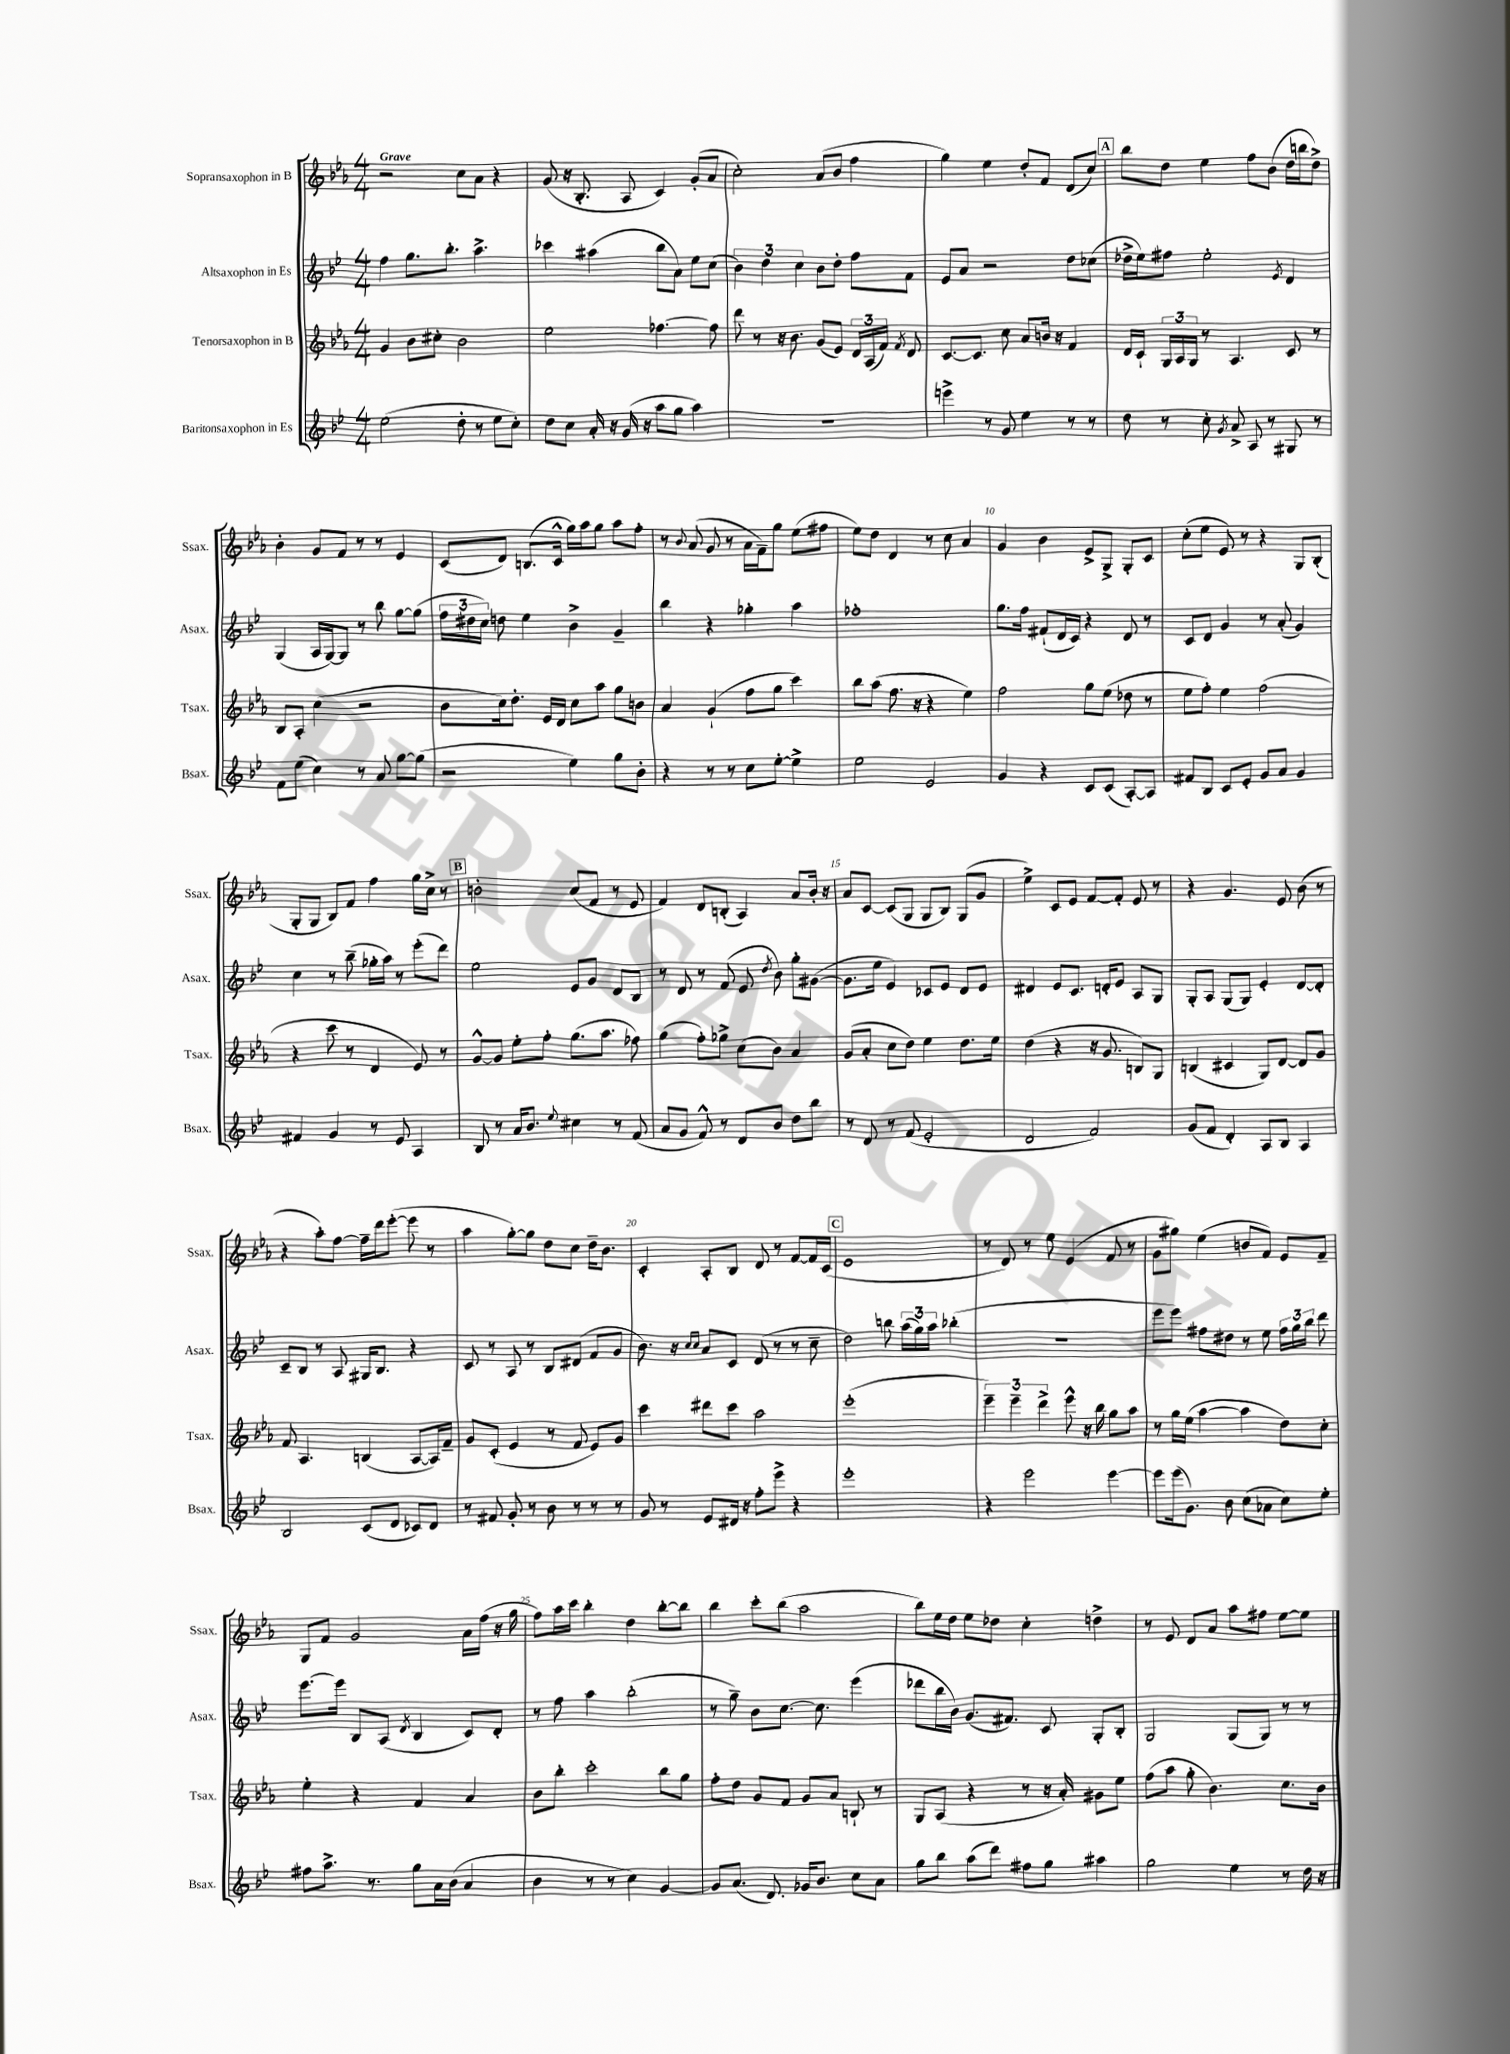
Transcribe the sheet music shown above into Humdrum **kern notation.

**kern	**kern	**kern	**kern
*part4	*part3	*part2	*part1
*staff4	*staff3	*staff2	*staff1
*I"Baritonsaxophon in Es	*I"Tenorsaxophon in B	*I"Altsaxophon in Es	*I"Sopransaxophon in B
*I'Bsax.	*I'Tsax.	*I'Asax.	*I'Ssax.
*clefG2	*clefG2	*clefG2	*clefG2
*k[b-e-]	*k[b-e-a-]	*k[b-e-]	*k[b-e-a-]
*M4/4	*M4/4	*M4/4	*M4/4
=1	=1	=1	=1
!	!	!	!LO:TX:a:B:t=Grave
(2ee-\	4g/	4ff\	2r
.	8b-\L	8.gg\L	.
.	8cc#X'\J	.	.
.	.	8.bb-'\J	.
8dd'\	2b-\	.	8cc\L
8r	.	4.aa^\	8a-\J
8ee-\L	.	.	4r
8cc'\J)	.	.	.
=2	=2	=2	=2
8dd\L	2ee-\	4ccc-X\	(8g/
8cc\J	.	.	16r
.	.	.	8.B-'/
16a'/	.	(4aa#X\	.
16r	.	.	.
(16g/	.	.	8A-/
16r	.	.	.
8aa\L	[4.ff-X\	8bb-\L	4c/)
8gg\J	.	8a\J)	.
4aa\)	.	8ee-\L	(8g'/L
.	8ff-\]	(8cc\J	8a-/J
=3	=3	=3	=3
1r	8ddd\	6b-\)	2cc'\)
.	8r	.	.
.	.	6dd\	.
.	16r	.	.
.	8.b-\	.	.
.	.	6cc\	.
.	(8g/L	8b-\L	(8a-/L
.	8e-/J)	8dd'\J	8b-/J
.	24d/LL	8ff\L	4ff\
.	(24A-/	.	.
.	24f/JJ)	.	.
.	8qf/	.	.
.	8d/	8f\J	.
=4	=4	=4	=4
4eeen^\	[8.c/L	8e-/L	4gg\)
.	.	8a/J	.
.	8.c/J]	.	.
8r	.	2r	4ee-\
8g/	8cc\	.	.
4ee-\	8a-/L	.	8dd'/L
.	16bn/Jk	.	8f/J
.	16r	.	.
8r	4f/	8dd\L	(8d/L
8r	.	(8cc-X\J	8cc/J)
!!LO:REH:place=s1:t=A
=5	=5	=5	=5
8dd\	16d/LL	16dd-X^\LL	8bb-\L
.	16c`/JJ	16ee-\J)	.
8r	24G/LL	8ff#X\J	8dd\J
.	24A-/	.	.
.	24G/JJ	.	.
8cc'\	8r	2ee-'\	4ee-\
8qg/	.	.	.
8a^/	4.A-/	.	.
8A/	.	.	8ff\L
8r	.	.	(8b-\J
.	.	8qe-/	.
8G#X/	8c/	4d/	16dd\LL
.	.	.	16bbn\J
8r	8r	.	8dd^\J)
!!LO:LB:g=z
=6	=6	=6	=6
8f\L	8B-/L	(4G/	4b-'\
(8ee-\J	8A-'/J	.	.
4cc\)	(4cc\	16A/LL	8g/L
.	.	[16G/J)	.
.	.	8G/J]	8f/J
8r	2r	8r	8r
8a/	.	8bb-\	8r
[8gg\L	.	[8gg\L	4e-/
(8gg\J]	.	(8gg\J]	.
=7	=7	=7	=7
2r	8b-\L	24ff\LL	(8c/L
.	.	24dd#X\	.
.	.	24cc\JJ)	.
.	16cc\k)	8ddn\	8d/J)
.	8.dd'\J	.	.
.	.	4ee-\	(8.Bn/L
.	16e-/LL	.	.
.	16d/JJ	.	16c^^/Jk
4ee-\)	8cc\L	4b-^\	16gg\LL)
.	.	.	16aa-\J
.	8aa-\J	.	8gg\J
8gg\L	8gg\L	4g~/	8aa-\L
8b-'\J	8bn\J	.	8ff'\J
=8	=8	=8	=8
4r	4a-/	4bb-\	8r
.	.	.	8qqb-/
.	.	.	(8a-/
8r	(4g`/	4r	8g/
8r	.	.	8r
8cc\L	8ff\L	4gg-X'\	16a-\LL
.	.	.	16f~\J)
[8ee-'\J	8gg\J	.	8gg\J
4ee-^\]	4ccc\)	4aa\	(8ee-\L
.	.	.	8ff#X\J
=9	=9	=9	=9
2ee-\	8bb-\L	1ff-X'	8ee-\L)
.	(8aa-\J	.	8dd\J
.	8.ff\	.	4d/
.	16r	.	.
2e-/	4r	.	8r
.	.	.	8cc\
.	4ee-\)	.	4a-/
=10	=10	=10	=10
4g/	2ff\	8.gg\L	4g/
.	.	16ff\Jk	.
4r	.	(8f#X`/L	4b-\
.	.	16d/L	.
.	.	16c/JJ)	.
8c/L	8gg\L	4r	8e-^/L
(8c/J	(8ee-\J	.	8G^/J
[8A'/L)	8dd-X\	8d/	8G'/L
8A/J]	8r	8r	8c/J
=11	=11	=11	=11
8f#X/L	8ee-\L	8c/L	(8cc'\L
8B-/J	8ff'\J)	8d/J	8ee-\J
8c/L	4ee-\	4g/	8e-/)
8e-'/J	.	.	8r
8g/L	(2ff\	8r	4r
8a/J	.	(8a'/	.
4g/	.	4g/)	8G/L
.	.	.	(8B-'/J
!!LO:LB:g=z
=12	=12	=12	=12
4f#X/	4r	4cc\	8G'/L
.	.	.	8G/J
4g/	8ccc\	8r	8B-/L)
.	8r	(8bb-~\	8f/J
8r	4d/	16gg-X'\LL	4ff\
.	.	16aa\JJ)	.
8e-/	.	8r	.
4A/	8e-/)	(8eee-'\L	16gg\LL
.	.	.	16cc^\JJ
.	8r	8ddd\J)	8r
!!LO:REH:place=s1:t=B
=13	=13	=13	=13
8B-/	[8g^^/L	2ee-\	2bn'\
8r	8g/J]	.	.
16a/KL	8ee-'\L	.	.
8.b-/J	.	.	.
.	8ff'\J	.	.
8qqee-/	.	.	.
4cc#X\	(8.gg\L	8e-/L	(8cc/L
.	.	8g/J	8f/J
.	8.aa-\J	.	.
8r	.	8d/L	8r
(8f/	8ff-X\)	8B-/J	8e-/
=14	=14	=14	=14
8a/L	(4gg\	8r	4f/)
8g/J	.	8d/	.
8f^^/)	8ff'\L)	8r	8d/L
8r	8gg-X^\J	(8f/	(8Bn'/J
8d/L	(8cc\L	8e-/	4A-/)
.	.	8qdd/	.
8b-/J	8b-\J)	8b-\)	.
8dd\L	4a-/	8gg'\L	8a-/L
8bb-\J	.	([8g#X\J	16b-'/Jk
.	.	.	16r
=15	=15	=15	=15
8r	(8g/L	8.g#\L]	8a-/L
8d/	8a-'/J	.	[8c/J
.	.	16ee-\Jk	.
8r	8cc\L	4e-/)	(8c/L]
(8f/	8dd\J)	.	8G/J
2e-'/	4ee-\	8c-X/L	8G/L
.	.	8e-/J	8B-/J)
.	8.dd\L	8d/L	(8G/L
.	.	8e-/J	8g/J
.	16ee-\Jk	.	.
=16	=16	=16	=16
2d/	(4dd\	4d#X/	4ee-^\)
.	4r	8e-/L	8c/L
.	.	8.c/J	8e-/J
2f/)	16r	.	[8f/L
.	8.g/	16dn'/KL	.
.	.	8e-/J	8f'/J]
.	8Bn/L)	8A/L	8e-/
.	8G/J	8G/J	8r
=17	=17	=17	=17
(8g/L	(4Bn/	8G'/L	4r
8f/J	.	8A/J	.
4d'/)	4c#X/	(8G/L	4.g/
.	.	8G/J)	.
8A/L	8G/L)	4e-'/	.
8B-/J	[8d/J	.	8e-/
4A/	8d/L]	[8d/L	(8b-\
.	8g/J	8d'/J]	8r
!!LO:LB:g=z
=18	=18	=18	=18
2B-/	8f/	8c~/L	4r
.	4.A-/	8B-/J	.
.	.	8r	8aa-'\L)
.	.	8A/	[8ff\J
(8c/L	(4Bn/	16G#X/KL	16ff~\LL]
.	.	8.B-/J	16ddd\J
8d/J	.	.	([8eee-'\J
8c-X/L)	[8A-/L	4r	8eee-\]
8d/J	16A-/L])	.	8r
.	16f~/JJ	.	.
=19	=19	=19	=19
8r	8g/L	8c/	4aa-\
8f#X/	(8c'/J	8r	.
8g'/	4e-/	8A/	[8gg'\L)
8r	.	8r	8gg\J]
8b-\	8r	8B-/L	8dd\L
8r	8f/	(8d#X/J	8cc\J
8r	8e-/L)	8f/L	16dd~\KL
.	.	.	8.b-\J
8r	8g/J	8g/J	.
=20	=20	=20	=20
8g/	4ccc\	8.b-\)	4c'/
8r	.	.	.
.	.	16r	.
.	.	16qqcc/LL	.
.	.	16qqcc/JJ	.
8e-/L	8ddd#X\L	8a/L	8A-'/L
16d#X/Jk	8ccc\J	8c/J	8B-/J
16r	.	.	.
8ff'\L	2aa-\	(8d/	8d/
8eee-^\J	.	8r	8r
4r	.	8r	[8f/L
.	.	8cc~\	16f/L]
.	.	.	(16c/JJ
!!LO:REH:place=s1:t=C
=21	=21	=21	=21
1eee-'	(1eee-'	2dd\)	1e-
.	.	8bbn\	.
.	.	(24aa\LL	.
.	.	24gg\)	.
.	.	24aa\JJ	.
.	.	(4bb-X'\	.
=22	=22	=22	=22
4r	6eee-~\)	1r	8r
.	.	.	8d/)
.	6eee-~\	.	.
2eee-\	.	.	8r
.	6ddd^\	.	.
.	.	.	8ee-\
.	8eee-^^\	.	(4e-/
.	16r	.	.
.	16bb-\	.	.
[4eee-\	8gg\L	.	8f/
.	8aa-\J	.	8r
=23	=23	=23	=23
8eee-\L]	8r	8eee-\L	8g\L
(16eee-\k	16gg\LL	8eee-\J)	8gg#X\J)
8.g\J)	(16ee-\JJ	.	.
.	[4aa-\	8ff#X\L	(4ee-\
8b-\	.	8dd#X\J	.
(8cc\L	4aa-\]	8r	8bn/L
8a-X\J	.	8ee-\	8f/J)
8cc\L)	8dd\L)	24ff#\LL	8e-/L
.	.	24gg\	.
.	.	24bb-\JJ	.
8ee-'\J	8cc'\J	8ddd\	8f~/J
!!LO:LB:g=z
=24	=24	=24	=24
8ff#X\L	4ee-'\	[8.eee-\L	8G/L
8.aa^\J	.	.	8f/J
.	.	16eee-\Jk]	.
.	4r	8B-/L	2g/
8.r	.	.	.
.	.	(8A/J	.
.	.	8qd/	.
8gg\L	4f/	4B-/	.
16a\L	.	.	.
(16b-\JJ	.	.	.
4a/	4a-/	8c/L)	16a-\LL
.	.	.	(16ff\JJ
.	.	8d'/J	16r
.	.	.	16gg\
=25	=25	=25	=25
4b-\	8b-\L	8r	8ff\L)
.	8bb-'\J	8ff\	16aa-\L
.	.	.	16ccc\JJ
8r	2ccc'\	4aa\	4bb-'\
8r	.	.	.
4cc\)	.	(2bb-'\	4dd\
[4g/	8bb-\L	.	[8bb-'\L
.	8gg\J	.	8bb-\J]
=26	=26	=26	=26
8g/L]	8ff'\L	8r	4bb-\
(8.a/J	8dd\J	8gg~\)	.
.	8g/L	8b-\L	8ccc'\L
8.d/)	.	.	.
.	8f/J	[8.cc\J	(8bb-\J
16g-X/KL	8g/L	.	2aa-\
8.b-/J	.	8.cc\]	.
.	8a-/J	.	.
8cc\L	8Bn`/	(4eee-\	.
8a\J	8r	.	.
=27	=27	=27	=27
8gg\L	8G/L	8ddd-X\L	8bb-\L)
8bb-\J	(8A-/J	16bb-\L	16ee-\L
.	.	16b-\JJ)	16dd\JJ
(8aa\L	4r	(8.g/L	8ee-\L
8ddd\J)	.	.	8dd-X\J
.	.	8.f#X/J)	.
8ff#X\L	8r	.	4cc'\
8gg\J	16r	8c/	.
.	16a-'/)	.	.
4aa#X\	8g#X\L	8G'/L	4ddn^\
.	8ee-\J	8B-'/J	.
=28	=28	=28	=28
2gg\	(8ff\L	2G/	8r
.	8aa-\J	.	8e-/
.	8gg'\	.	8d/L
.	4.b-\)	.	8a-/J
4ee-\	.	(8G/L	8aa-\L
.	.	8G/J)	8ff#X\J
8r	8.cc\L	8r	[8ee-\L
16dd\	.	8r	8ee-\J]
16r	16b-\Jk	.	.
==	==	==	==
*-	*-	*-	*-
